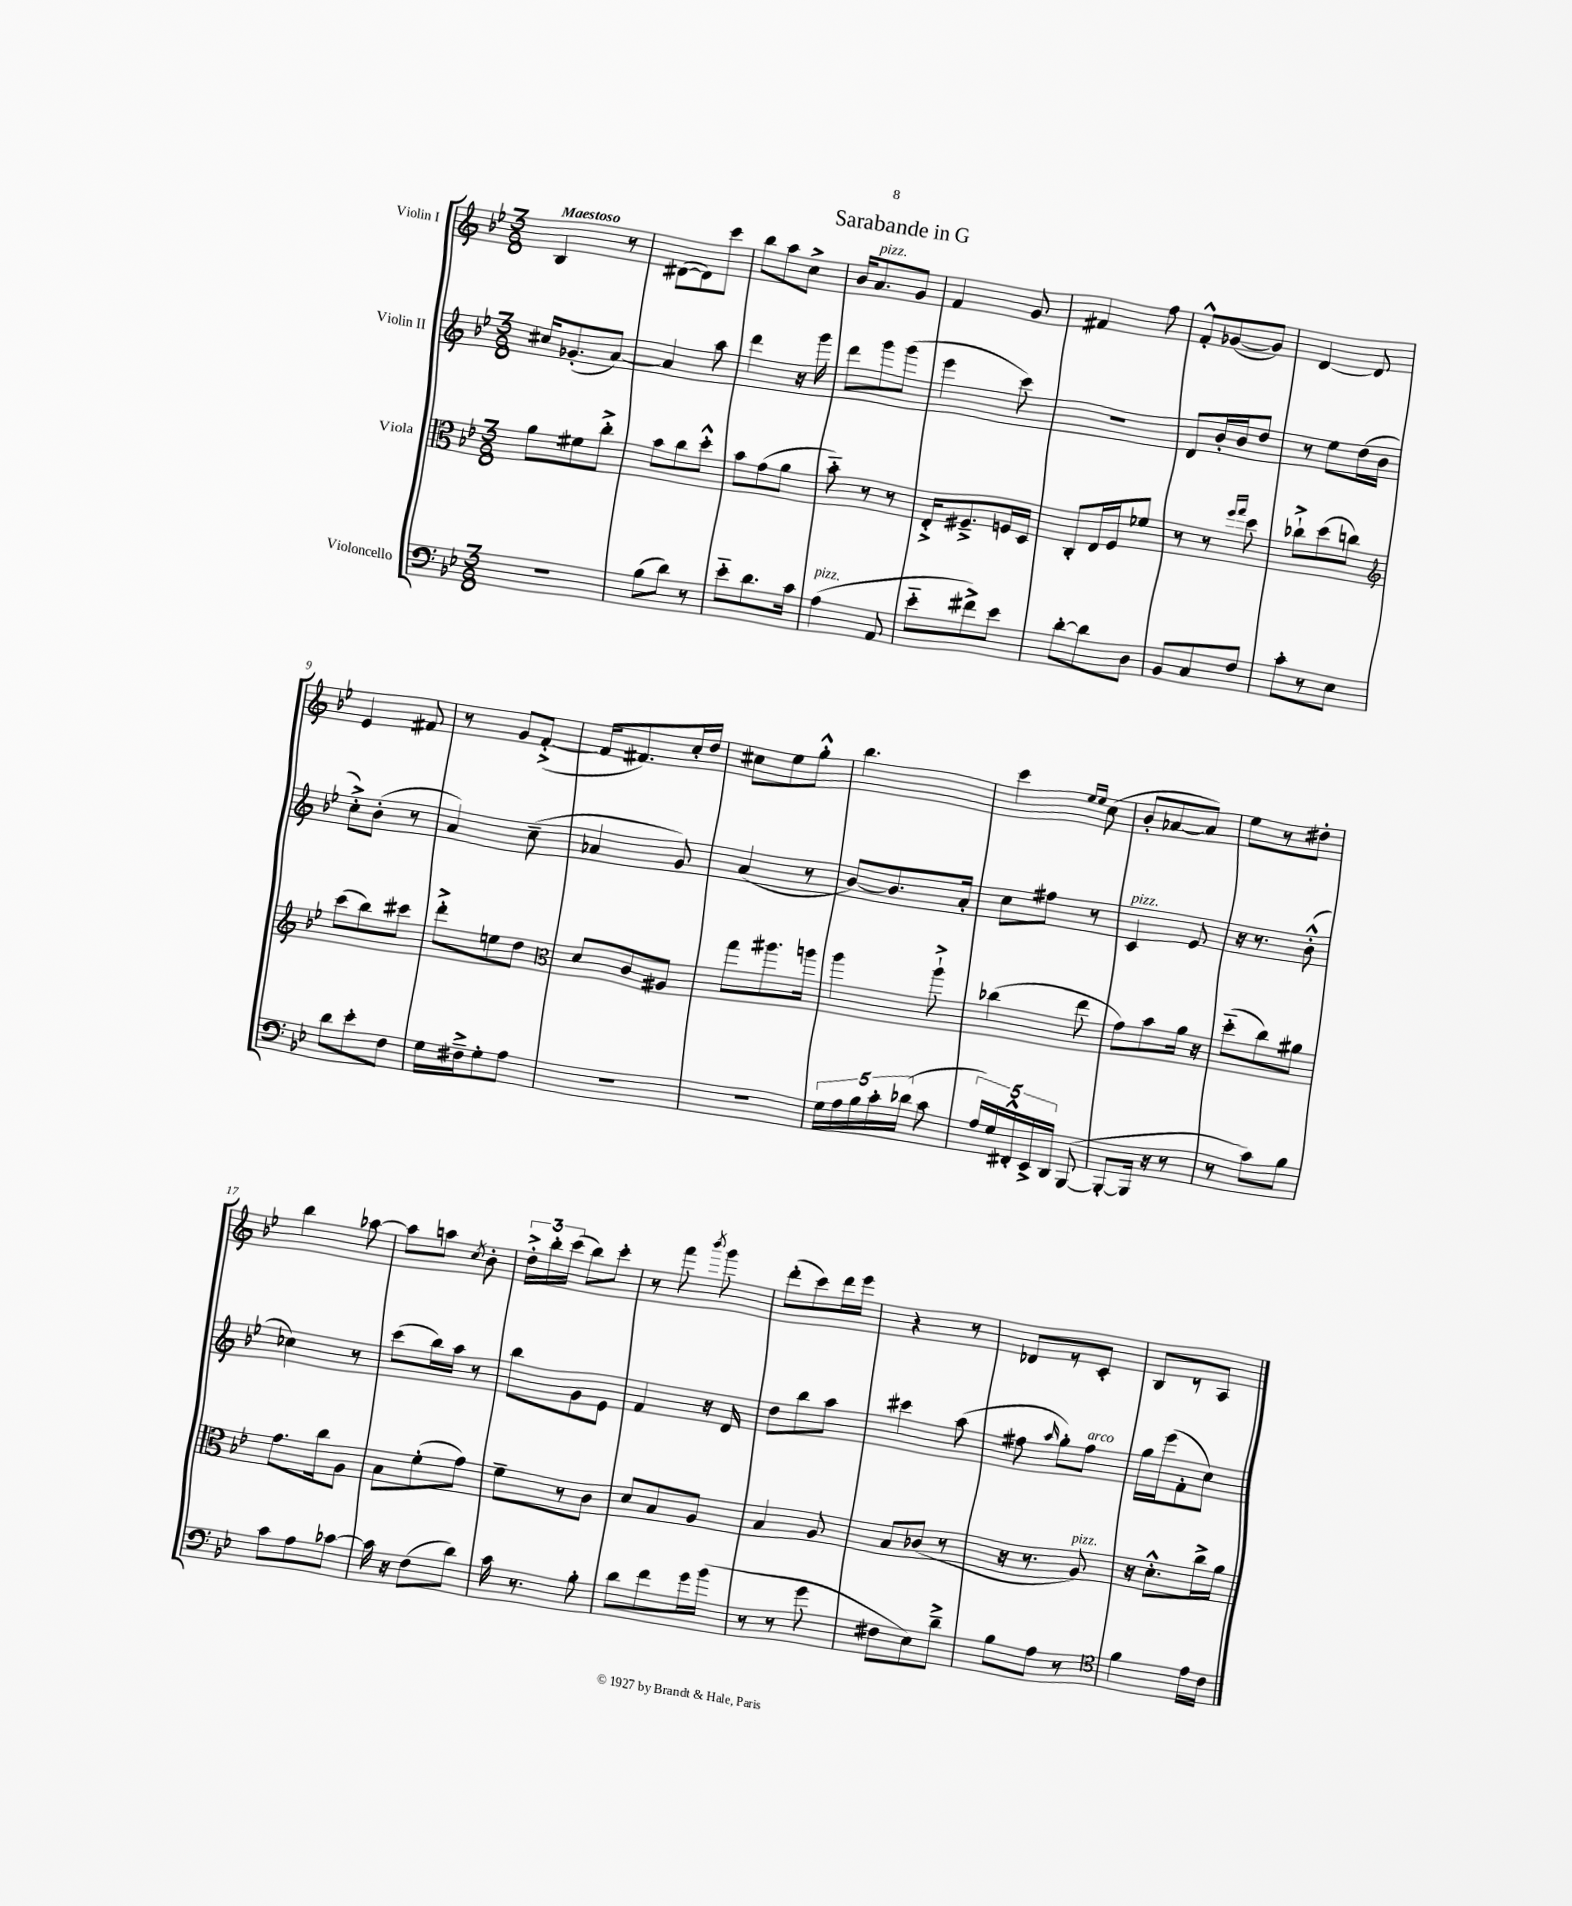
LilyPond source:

\header { title = "Sarabande in G" }
<<
\new StaffGroup <<
\new Staff = "s0" \with { instrumentName = "Violin I" } {
    \clef treble \key bes \major \numericTimeSignature \time 3/8 \tempo "Maestoso"
    \autoBeamOff bes4 r8 |
    dis'8[~( dis'8) c'''8] |
    bes''8[ a''8 c''8]-> |
    bes'16[ a'8.^\markup { \italic "pizz." } g'8] |
    f'4 g'8 |
    fis'4 f''8 |
    f'8[-.-^ ges'8~( ges'8]) |
    d'4~ d'8 |
    ees'4 fis'8 |
    r8 g'8[ f'8]~-.->( |
    f'16[ fis'8.) c''16-. d''16] |
    cis''8[ ees''8 g''8]-.-^ |
    bes''4. |
    c'''4 \grace { ees''16[ ees''16] } c''8( |
    bes'8[-. aes'8~ aes'8]) |
    ees''8[ r8 dis''8]-. |
    bes''4 aes''8~ |
    aes''8[ a''8] \acciaccatura { c''8 } bes'8-. |
    \tuplet 3/2 { d''16[-.-> bes''16-. c'''16]( } bes''8[) c'''8]-. |
    r8 f'''8 \acciaccatura { bes'''8 } g'''8 |
    d'''8[-.( c'''8) d'''16 ees'''16] |
    r4 r8 |
    des'8[ r8 c'8]-. |
    bes8[ r8 a8] \bar "|." |
}
\new Staff = "s1" \with { instrumentName = "Violin II" } {
    \clef treble \key bes \major \numericTimeSignature \time 3/8
    \autoBeamOff cis''16[ ges'8.-.( a'8]~) |
    a'4 a''8 |
    d'''4 r16 g'''16 |
    d'''8[ g'''8 g'''8]( |
    ees'''4 c'''8) |
    R4. |
    d'8[ bes'16-. bes'16 d''8] |
    r8 ees''8[ d''16( bes'16] |
    c''8[-.->) bes'8]-.( r8 |
    a'4) c''8--( |
    aes'4 g'8) |
    a'4( r8 |
    bes'8[~) bes'8. a'16]-. |
    c''8[ fis''8] r8 |
    c'4^\markup { \italic "pizz." } ees'8 |
    r16 r8. bes'8-.-^( |
    ces''4) r8 |
    c'''8[( bes''16) a''16] r8 |
    bes''8[ g'8 ees'8] |
    f'4 r16 d'16 |
    d''8[ bes''8 a''8] |
    cis'''4 a''8( |
    fis''8 \grace { a''16 } g''8[-.) fis''8]^\markup { \italic "arco" } |
    g''16[ ees'''16( f'8-. c''8]) \bar "|." |
}
\new Staff = "s2" \with { instrumentName = "Viola" } {
    \clef alto \key bes \major \numericTimeSignature \time 3/8
    \autoBeamOff a'8[ fis'8 c''8]-.-> |
    bes'8[ c''8 d''8]-.-^ |
    bes'8[ g'8( a'8] |
    bes'8-_) r8 r8 |
    ees16[-.-> fis8.---> f16 d16] |
    c8[-. ees16 f16 fes'8] |
    r8 r8 \grace { f''16[ g''16] } d''8 |
    ces''8[-!-> d''8( c''8]) |
    \clef treble c'''8[( bes''8) cis'''8] |
    d'''8[-.-> e''8 d''8] |
    \clef alto d'8[ c'8 ais8] |
    g''8[ ais''8. a''16] |
    a''4 a''8-!-> |
    ces''4( ees''8 |
    g'8[) bes'8 a'16] r16 |
    d''8[-_( c''8) ais'8] |
    g'8.[ c''16 a8] |
    bes8[ f'8-.( g'8]) |
    f'8[-- r8 c'8] |
    d'8[ bes8 a8] |
    bes4 a8 |
    bes8[ ces'8]( r8 |
    r16 r8. a8^\markup { \italic "pizz." }) |
    r16 d'8.[-.-^ c''16-> a'16] \bar "|." |
}
\new Staff = "s3" \with { instrumentName = "Violoncello" } {
    \clef bass \key bes \major \numericTimeSignature \time 3/8
    \autoBeamOff R4. |
    bes8[( d'8]) r8 |
    ees'8[-_ d'8. c'16] |
    a4^\markup { \italic "pizz." }( a,8 |
    ees'8[-_ fis'8->) ees'8] |
    d'8[~-. d'8 d8] |
    bes,8[ c8 f8] |
    c'8[-. r8 ees8] |
    d'8[ ees'8-. f8] |
    g16[ fis16---> g8-. a8] |
    R4. |
    R4. |
    \tuplet 5/4 { g16[ a16 bes16 c'16-. des'16]( } c'8 |
    \tuplet 5/4 { a16[) g16 fis,16-.-^ ees,16-> d,16] } bes,,8~( |
    bes,,8[~-. bes,,16] r16 r8 |
    r8 c'8[) bes8] |
    c'8[ a8 ces'8]~ |
    ces'16 r16 f8[( d'8]) |
    c'16 r8. bes8-. |
    d'8[ f'8 g'16 bes'16]( |
    r8 r8 g'8 |
    fis8[ ees8) d'8]---> |
    bes8[ a8] r8 |
    \clef tenor f'4 ees'16[ c'16] \bar "|." |
}
>>
>>
